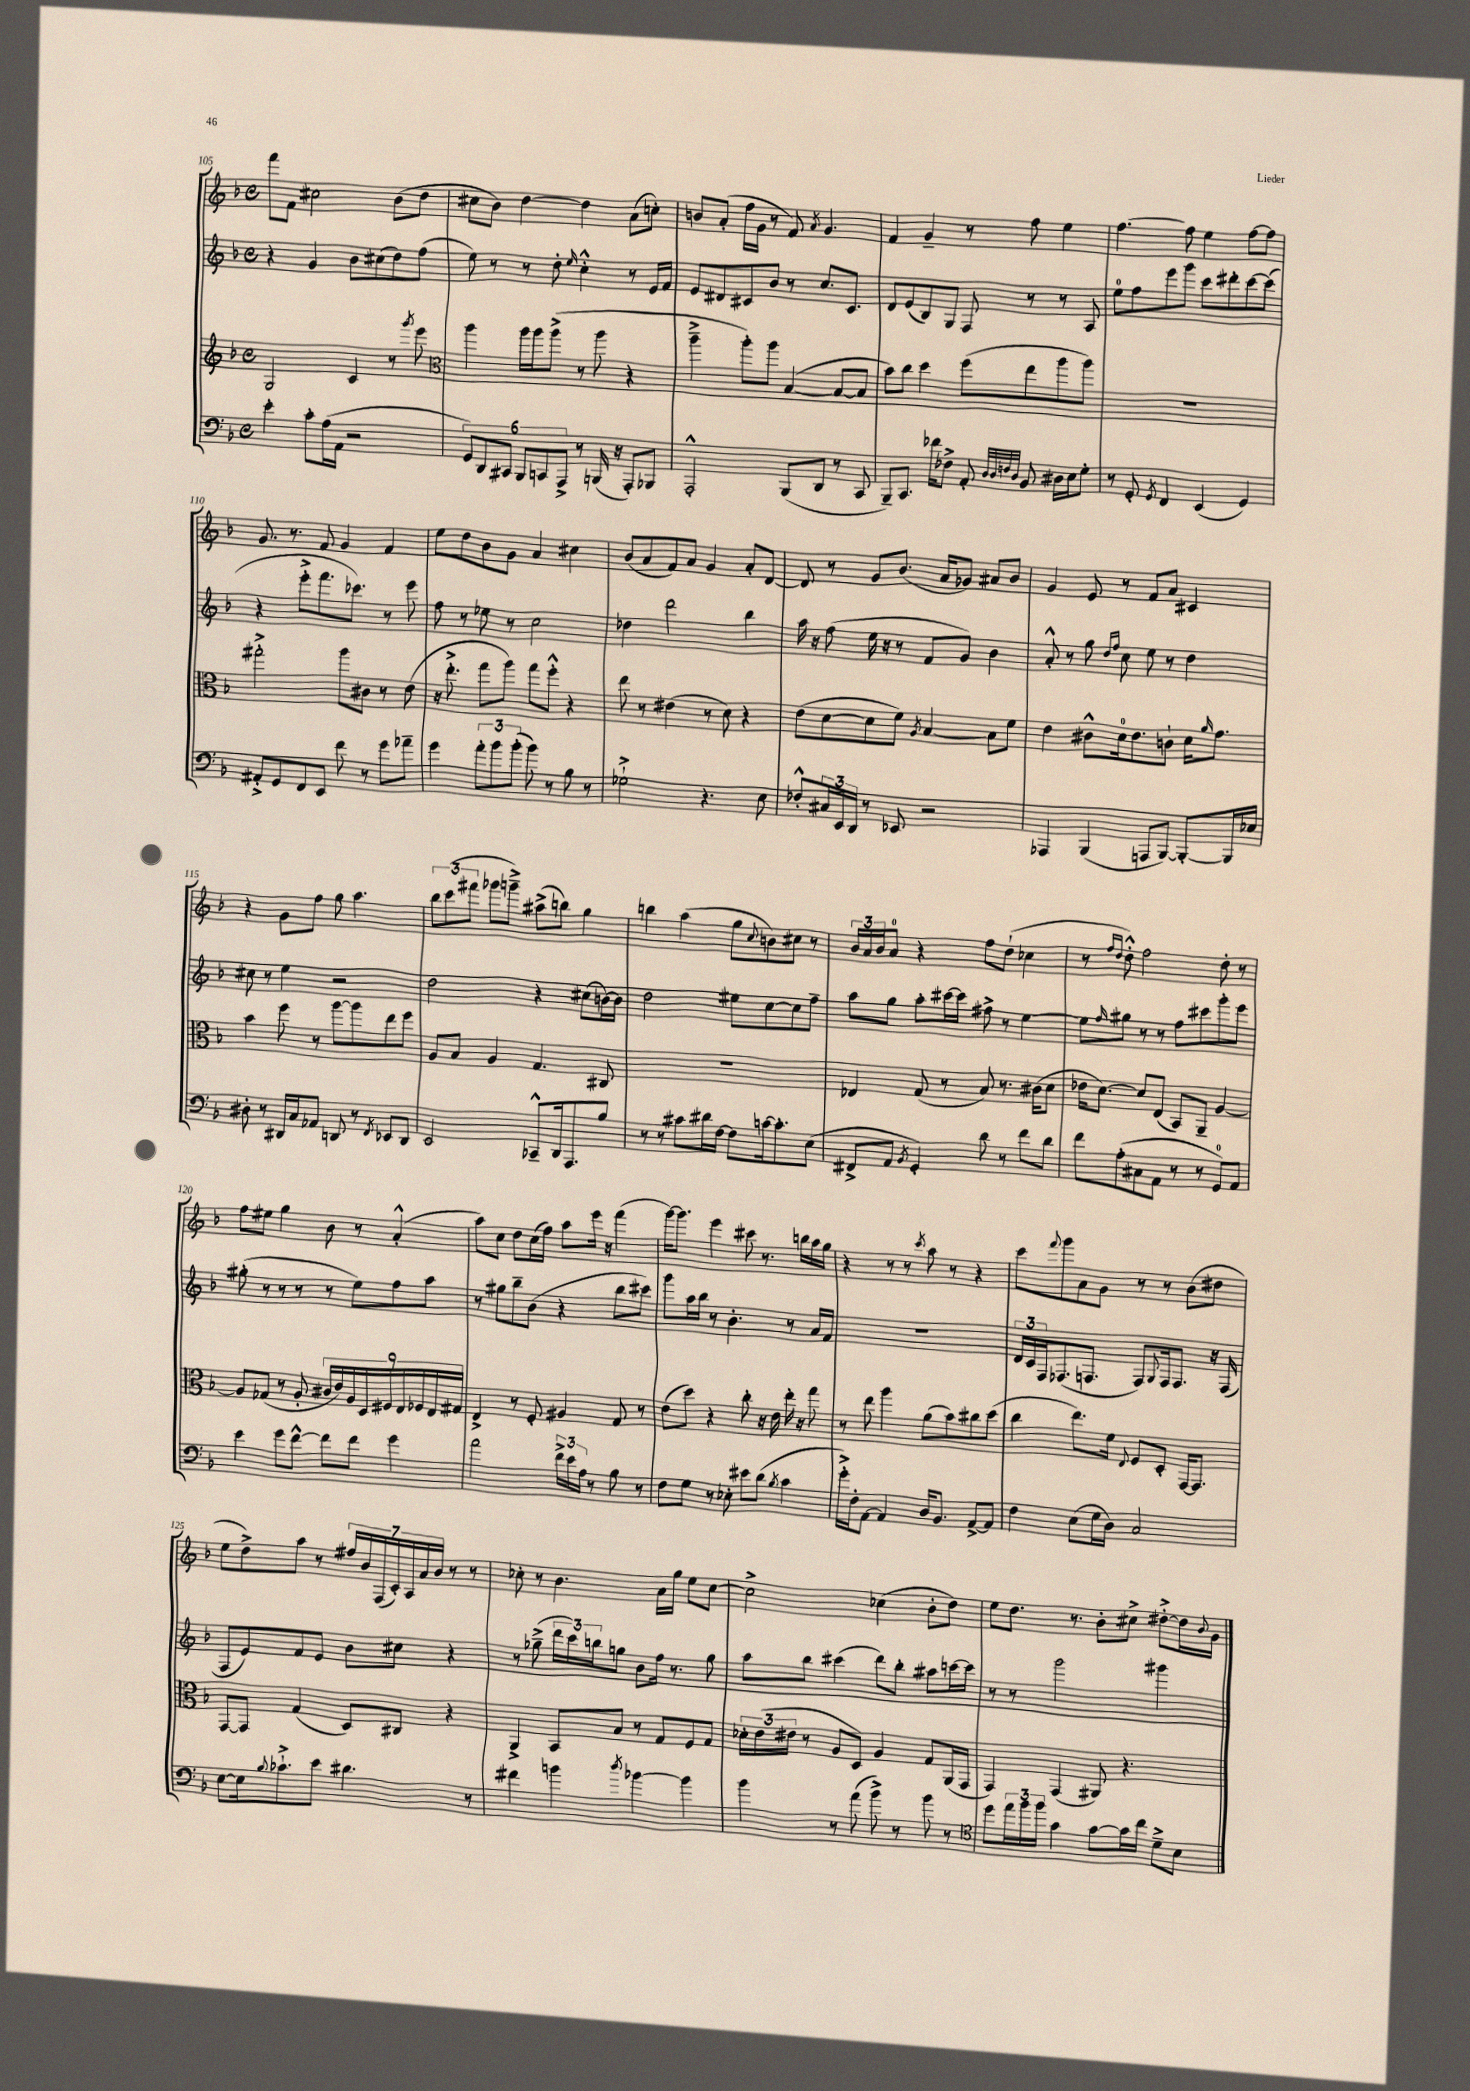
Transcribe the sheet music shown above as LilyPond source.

<<
\new StaffGroup <<
\new Staff = "s0" {
    \clef treble \key f \major \defaultTimeSignature \time 4/4
    f'''8 f'8 cis''2 bes'8( d''8 |
    cis''8 bes'8) d''4~ d''4 a'8( c''8-.) |
    b'8 a'8-.( f''16 g'16 r8 f'8) \acciaccatura { a'8 } g'4. |
    f'4 g'4-- r8 f''8 e''4 |
    f''4.~ f''8 e''4 f''8~ f''8 |
    g'8. r8. f'8 g'4 f'4 |
    e''8 d''8 bes'8 g'8 a'4 cis''4 |
    bes'8( a'8 f'8) a'8 g'4 a'8-. d'8~ |
    d'8 r8 g'8 bes'8.( a'16 ges'8) ais'8 bes'8 |
    g'4 e'8 r8 f'8 a'8 cis'4 |
    r4 g'8 f''8 g''8 a''4. |
    \tuplet 3/2 { bes''8 c'''8( fis'''8 } ges'''8 g'''8--->) ais''8->( b''8) g''4 |
    b''4 a''4( g''8 \appoggiatura { c''8 } b'8) cis''8 r8 |
    \tuplet 3/2 { bes'16 a'16 bes'16 } a'8-0 r4 f''8 d''8-!( ces''4 |
    r8 \grace { f''16 d''16 } d''8-.-^) f''2 d''8-. r8 |
    f''8 eis''8 g''4 bes'8 r8 a'4-.-^( |
    a''8) c''8 d''8 c''16( f''16) a''8 e'''16 r16 f'''4( |
    g'''16~) g'''8. e'''4 cis'''8 r8. b''16 a''16 g''16 |
    r4 r8 r8 \acciaccatura { c'''8 } a''8 r8 r4 |
    c'''8 \appoggiatura { f'''8 } g'''8 a'8 g'8 r8 r8 bes'8( dis''8 |
    e''8 d''8->) a''8 r8 \tuplet 7/4 { fis''16 bes'16 f16( c'16-.) a16 a'16 bes'16 } r8 r8 |
    ces''8-. r8 bes'4. a'16 g''16 e''8 ces''8~ |
    ces''2-> ces''4( bes'8-. d''8) |
    e''8 d''8. r8. bes'8-. cis''8-> dis''8~-.-> dis''16 \appoggiatura { bes'8 } g'16 \bar "|." |
}
\new Staff = "s1" {
    \clef treble \key f \major \defaultTimeSignature \time 4/4
    r4 g'4 bes'8 cis''8( d''8) f''8( |
    e''8) r8 r8 d''8-. \grace { e''16 } c''4-.-^ r8 e'16 f'16 |
    e'8 dis'8 cis'8 bes'8 r8 c''8. cis'8. |
    d'8 e'8( bes8) g8 f8 r8 r8 a8 |
    e''8-0 f''8 e'''8 g'''8 c'''8 dis'''8-. c'''8~ c'''8( |
    r4 e'''8-.-> f'''8. ces'''8.) r8 e'''8 |
    f''8 r8 ees''8 r8 c''2 |
    des''4 d'''2 bes''4 |
    a''16 r16 f''8( e''16 r16 r8 f'8 g'8) bes'4 |
    a'8-.-^ r8 g''8 \grace { d''16 f''16 } c''8 e''8 r8 d''4 |
    cis''8 r8 e''4 r2 |
    d''2 r4 cis''8( b'16~) b'16 |
    d''2 eis''8 c''8~ c''8 f''8-- |
    a''8 g''8 a''8-. cis'''16~ cis'''16 fis''8-> r8 e''4~ |
    e''8 \grace { f''16 } gis''8 r8 r8 f''8 cis'''8 g'''8-. e'''8 |
    gis''8-.( r8 r8 r8 r8 e''8) f''8 a''8 |
    r8 gis''8 bes''8-- bes'8( r4 bes''8 cis'''8) |
    g'''8 a''16 bes''16 r8 bes'4.-. r8 a'16 f'16 |
    R1 |
    \tuplet 3/2 { d'16 c'16 f16 } fes8.( f8. f8) \appoggiatura { g8 } f16 f8. r16 f16( |
    f8 e'8) f'8 e'8 bes'8 cis''8 r4 |
    r8 ges''8--->( \tuplet 3/2 { d'''16 c'''16) b''16 } g''8 bes'8 f''16 r8. g''8 |
    a''8 bes''8 cis'''4( d'''8) bes''8-. ais''8 c'''16~ c'''16 |
    r8 r8 g'''2 gis'''4 \bar "|." |
}
\new Staff = "s2" {
    \clef treble \key f \major \defaultTimeSignature \time 4/4
    g2 c'4 r8 \acciaccatura { g'''8 } e'''8 |
    \clef alto a''4 a''16 a''16 a''8->( r8 a''8 r4 |
    a''4---> a''8-.) a''8 bes4~( bes8~ bes8 |
    bes'8) c''8 d''4 f''8( e''8 a''8 a''8) |
    R1 |
    gis''2-.-> a''8 cis'8 r8 e'8( |
    r16 e''8.-.-> g''8 a''8) g''8 f''8-.-^ r4 |
    e''8 r8 eis'4( r8 d'8) r4 |
    e'8( d'8~ d'8 f'8) \acciaccatura { a8 } bes4~ bes8 f'8 |
    e'4 cis'8-^ d'16-0 e'8. c'8-! d'16 \grace { a'16 } g'8. |
    bes'4 f''8 r8 a''8~ a''8 e''8 f''8 |
    a8 bes8 a4 g4. cis8 |
    R1 |
    ees4 g8( r8 bes8) r8. cis'16( d'8 |
    ees'16 d'8.~) d'8 e8( bes,8) a,8-- a4~ |
    a8 ges8( r8 a8-. \tuplet 9/8 { cis'16 e'16) a16 d16 fis16 e16 fes16 e16 gis16 } |
    e4-> r8 f8-. ais4 g8 r8 |
    e'8( d''8) r4 c''8-. r16 e'16 e''16-. r16 g''8 |
    r8 e''8 a''4 a'8( bes'8) cis''8 d''8( |
    c''4 e''8.) f'16 \appoggiatura { e8 } f8 d8-. g,16~ g,8. |
    g,8~ g,8 g4( d8) cis8 r4 |
    a,4-> bes,8 bes8 r8 g8 f8 g8 |
    \tuplet 3/2 { des'16-. e'16( eis'16 } r8 a8 d8) a4 g8 a,16( g,16 |
    g,4) g,4( ais,8) r4. \bar "|." |
}
\new Staff = "s3" {
    \clef bass \key f \major \defaultTimeSignature \time 4/4
    e'4-. c'8-. a16( a,16 r2 |
    \tuplet 6/4 { g,8) d,8 cis,8 bes,,8 c,8 a,,8-> } r8 b,,16( r16 a,,8-.) bes,,8 |
    a,,2-.-^ bes,,8( d,8 r8 c,8 |
    bes,,8--) c,8. fes'16 fes8-> a,8-. \grace { d32 d32 f32 d32 } bes,8 dis16 e16 g8-. |
    r8 g,8-. \acciaccatura { g,8 } f,4 e,4( g,4) |
    ais,8-.-> g,8 f,8 e,8 f'8 r8 g'8 aes'8-- |
    g'4 \tuplet 3/2 { a'8-. bes'8 bes'8-.( } bes'8) r8 bes8 r8 |
    ges2-!-> r4. e8 |
    fes8-.-^ \tuplet 3/2 { cis16 e,16 d,16 } r8 ees,8 r2 |
    aes,,4 bes,,4( a,,8 bes,,8~) bes,,8~-. bes,,16 ees16 |
    dis8-. r8 dis,16 c16 aes,8 d,8 r8 \acciaccatura { f,8 } ees,8 d,8 |
    e,2 ces,8---^ d,16 a,,8. bes8 |
    r8 r8 cis'8 dis'16 f16~ f8 c'16~ c'8.-. e8( |
    fis,8-> a,8 \acciaccatura { bes,8 } g,4-.) d'8 r8 f'8 d'8 |
    f'8 a8-.( cis8 a,8 r8 r8 g,8-0) a,8 |
    e'4 g'8 f'8~-^ f'8 f'8 g'4 |
    a'2 \tuplet 3/2 { f'16-> e'16 a16 } r8 bes8 r8 |
    f8 g8 r8 ees8-. eis'8 d'8( \acciaccatura { bes8 } c'4 |
    g'16-.->) f16-. a,8~ a,4 d16 bes,8. a,8~-> a,8 |
    f4 e8( g16 d16) c2 |
    e8~ e16 \appoggiatura { bes8 } ces'8.-!-> e'8 dis'4. r8 |
    fis'4 b'4 \acciaccatura { d''8 } bes'4~ bes'4 |
    bes'4 r8 a'8( bes'8->) r8 bes'8 r8 |
    \clef tenor d''8 \tuplet 3/2 { e''16 f''16 f''16 } g'4 g'8~ g'16 c''16 d'8---> bes8 \bar "|." |
}
>>
>>
\layout { \context { \Score currentBarNumber = #105 } }
